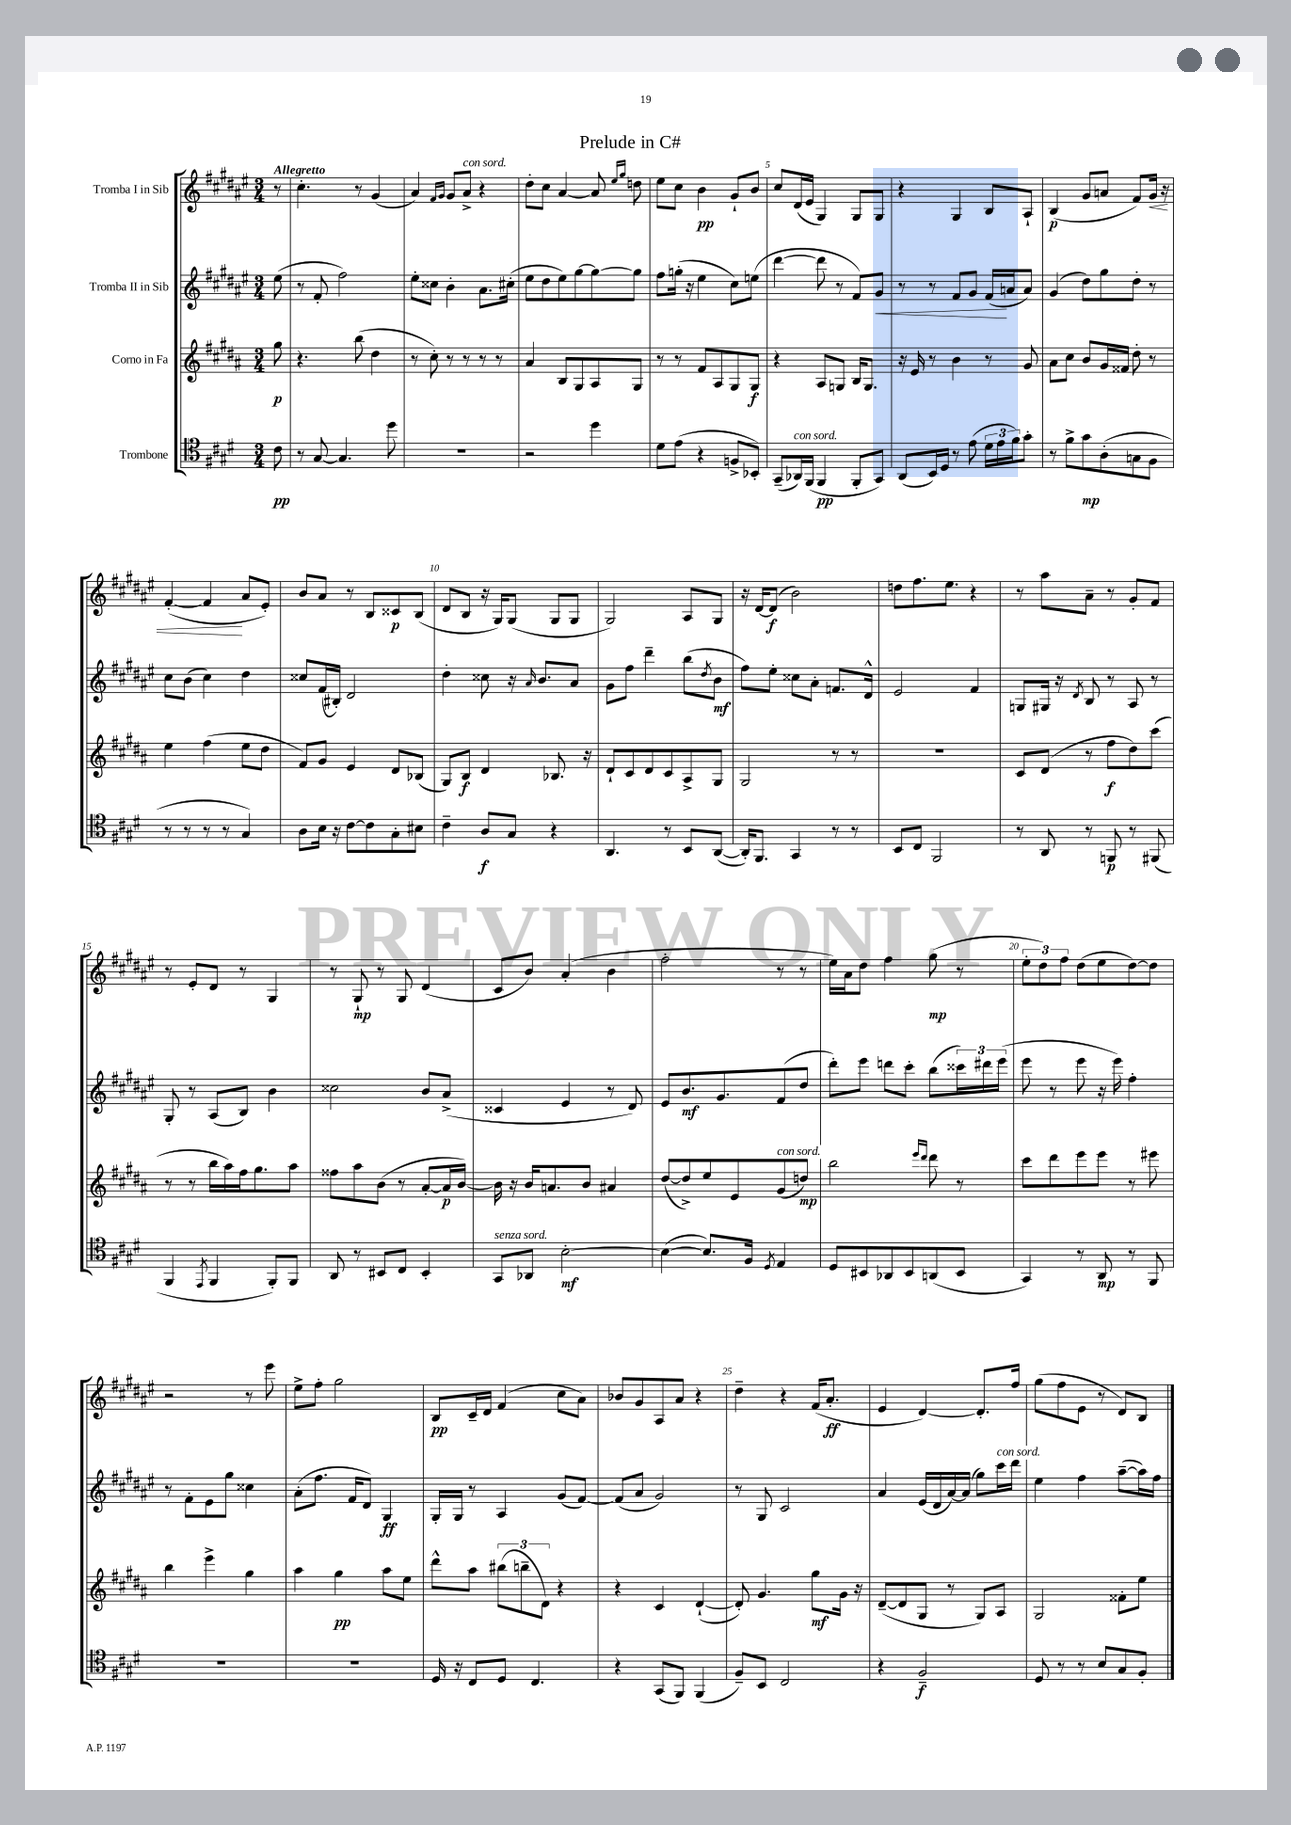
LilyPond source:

\header { title = "Prelude in C#" }
<<
\new StaffGroup <<
\new Staff = "s0" \with { instrumentName = "Tromba I in Sib" } {
    \clef treble \key fis \major \numericTimeSignature \time 3/4 \partial 8 \tempo "Allegretto"
    r8 |
    cis''4.-. r8 gis'4( |
    ais'4) \grace { fis'16 gis'16 } gis'8 ais'8->^\markup { \italic "con sord." } r4 |
    dis''8-. cis''8 ais'4~ ais'8 \grace { eis''16 gis''16 } d''8 |
    eis''8 cis''8 b'4\pp gis'8-! b'8 |
    cis''8 dis'16( eis'16 gis4) gis8 gis8 |
    r4 gis4 b8 ais8-! |
    b4\p( gis'8 a'8 fis'8) gis'16\< r16 |
    fis'4~-.( fis'4\! ais'8 eis'8-.) |
    b'8 ais'8 r8 b8 cisis'8\p b8( |
    dis'8 b8 r16 gis16) gis8( gis8 gis8 |
    gis2) ais8 gis8 |
    r16 dis'16~ dis'8\f( b'2) |
    d''8 fis''8. eis''8. r4 |
    r8 ais''8 ais'8-- r8 gis'8-. fis'8 |
    r8 eis'8-. dis'8 r8 gis4 |
    r8 gis8-!\mp r8 gis8 dis'4( |
    cis'8 b'8) ais'4-.( b'4 |
    fis''2-. r8 r8 |
    eis''16) ais'16 dis''8 fis''4 gis''8\mp( r8 |
    \tuplet 3/2 { eis''8-. dis''8) fis''8 } dis''8( eis''8 dis''8~) dis''8 |
    r2 r8 eis'''8 |
    eis''8-> fis''8-. gis''2 |
    b8\pp cis'16-- dis'16 fis'4( cis''8 ais'8) |
    bes'8 gis'8 ais8 ais'8 r4 |
    dis''4-- r4 fis'16( ais'8.-.\ff |
    eis'4 dis'4~) dis'8.-. fis''16 |
    gis''8( fis''8 eis'8 r8 dis'8) b8 \bar "|." |
}
\new Staff = "s1" \with { instrumentName = "Tromba II in Sib" } {
    \clef treble \key fis \major \numericTimeSignature \time 3/4 \partial 8
    eis''8( |
    r8 fis'8-. fis''2) |
    eis''8-. cisis''8 b'4-. ais'8. cis''16-.( |
    eis''8 dis''8 eis''8) gis''8~ gis''8~ gis''8 |
    fis''8 g''16-.( r16 eis''4 cis''8) e''8( |
    dis'''4~ dis'''8 r8 fis'8) gis'8\< |
    r8 r8 fis'8 gis'8 fis'16\!( a'16 a'8) |
    gis'4( dis''8) gis''8 dis''8-. r8 |
    cis''8 b'8( cis''4) dis''4 |
    cisis''8 fis'16( bis16-.) dis'2 |
    dis''4-. cisis''8 r16 \grace { ais'16 } b'8. ais'8 |
    gis'8 fis''8 dis'''4-- b''8( \acciaccatura { dis''8 } b'8\mf |
    fis''8) eis''8-. cisis''8 ais'8-. f'8. dis'16-^ |
    eis'2 fis'4 |
    g8 gis16 r16 \acciaccatura { dis'8 } b8 r8 ais8 r8 |
    gis8-. r8 ais8( b8) b'4 |
    cisis''2 b'8 ais'8->( |
    cisis'4 eis'4 r8 dis'8) |
    eis'8 b'8.\mf gis'8. fis'8( dis''8 |
    dis'''8-.) eis'''8 d'''8 cis'''8-. b''8( \tuplet 3/2 { cisis'''16) dis'''16 eis'''16( } |
    eis'''8 r8 eis'''8 r16 eis'''16) fis''4-. |
    r8 fis'8-. eis'8 gis''8 cisis''4 |
    ais'8-.( fis''8. fis'16 dis'8) gis4\ff |
    gis16-. gis16 r8 ais4 gis'8( fis'8~) |
    fis'8( ais'8 gis'2) |
    r8 gis8 cis'2 |
    ais'4 eis'16( dis'16 ais'16~) ais'16( gis''8) cis'''16^\markup { \italic "con sord." } dis'''16 |
    eis''4 fis''4 ais''8~--( ais''16) fis''16 \bar "|." |
}
\new Staff = "s2" \with { instrumentName = "Corno in Fa" } {
    \clef treble \key b \major \numericTimeSignature \time 3/4 \partial 8
    gis''8\p |
    r4. b''8( dis''4 |
    r8 cis''8-.) r8 r8 r8 r8 |
    ais'4 b8 gis8 ais8 gis8 |
    r8 r8 fis'8 ais8 gis8 gis8\f |
    r4 ais8 g8 b16 g8. |
    r16 e'16 r8 b'4 r8 gis'8 |
    ais'8 cis''8 b'8 gis'16 fisis'16 dis''8-. r8 |
    e''4 fis''4( e''8 dis''8 |
    fis'8) gis'8 e'4 dis'8 bes8( |
    gis8) b8\f dis'4 bes8. r16 |
    dis'8-! cis'8 dis'8 cis'8 ais8-> gis8 |
    gis2 r8 r8 |
    R2. |
    cis'8 dis'8( r8 fis''8\f dis''8) cis'''8( |
    r8 r8 b''16 ais''16) fis''16 gis''8. ais''8 |
    fisis''8 ais''8 b'8( r8 ais'8~-. ais'16\p b'16~) |
    b'16 r16 b'16 a'8. b'8 ais'4 |
    dis''8~( dis''8->) e''8 e'8 gis'8^\markup { \italic "con sord." }( d''8\mp) |
    b''2 \grace { e'''16 dis'''16 } dis'''8 r8 |
    cis'''8 dis'''8 e'''8 e'''8 r8 eis'''8 |
    b''4 e'''4-> gis''4 |
    ais''4 gis''4\pp ais''8 e''8 |
    dis'''8-^ ais''8 \tuplet 3/2 { bis''8( b''8-- dis'8) } r4 |
    r4 cis'4 dis'4~-!( |
    dis'8-.) gis'4. gis''8\mf gis'16 r16 |
    dis'8~--( dis'8 gis8 r8 gis8) ais8 |
    gis2 fisis'8-. e''8 \bar "|." |
}
\new Staff = "s3" \with { instrumentName = "Trombone" } {
    \clef tenor \key e \major \numericTimeSignature \time 3/4 \partial 8
    cis'8\pp |
    r8 gis8~ gis4. dis''8 |
    R2. |
    r2 dis''4 |
    dis'8 e'8( r4 f8-> bes,8-.) |
    gis,8--( aes,16^\markup { \italic "con sord." }) fis,16( fis,4\pp fis,8-. gis,8) |
    a,8( b,16) dis16 r8 e'8( \tuplet 3/2 { dis'16 e'16 fis'16) } gis'8-. |
    r8 fis'8-> gis'8\mp a8-.( g8 fis8 |
    r8 r8 r8 r8 gis4) |
    a8 b16 r16 cis'8~ cis'8 gis8-. bis8 |
    cis'4-- a8\f gis8 r4 |
    a,4. r8 b,8 a,8~( |
    a,16-.) fis,8. gis,4 r8 r8 |
    b,8 cis8 fis,2 |
    r8 a,8 r8 f,8\p r8 fis,8( |
    fis,4 \acciaccatura { e,8 } fis,4 fis,8-.) fis,8 |
    a,8 r8 bis,8 cis8 bis,4-. |
    gis,8^\markup { \italic "senza sord." } aes,8 b2~-.\mf |
    b4~( b8.) fis16 \acciaccatura { dis8 } e4 |
    dis8 bis,8 aes,8 bis,8 a,8( bis,8 |
    gis,4) r8 a,8\mp r8 fis,8 |
    R2. |
    R2. |
    dis16 r16 cis8 dis8 cis4. |
    r4 gis,8( fis,8) fis,4( |
    fis8--) b,8 cis2 |
    r4 fis2--\f |
    dis8 r8 r8 b8 gis8 fis8-. \bar "|." |
}
>>
>>
\layout { \context { \Score \override BarNumber.break-visibility = ##(#f #t #t) barNumberVisibility = #(every-nth-bar-number-visible 5) } }
